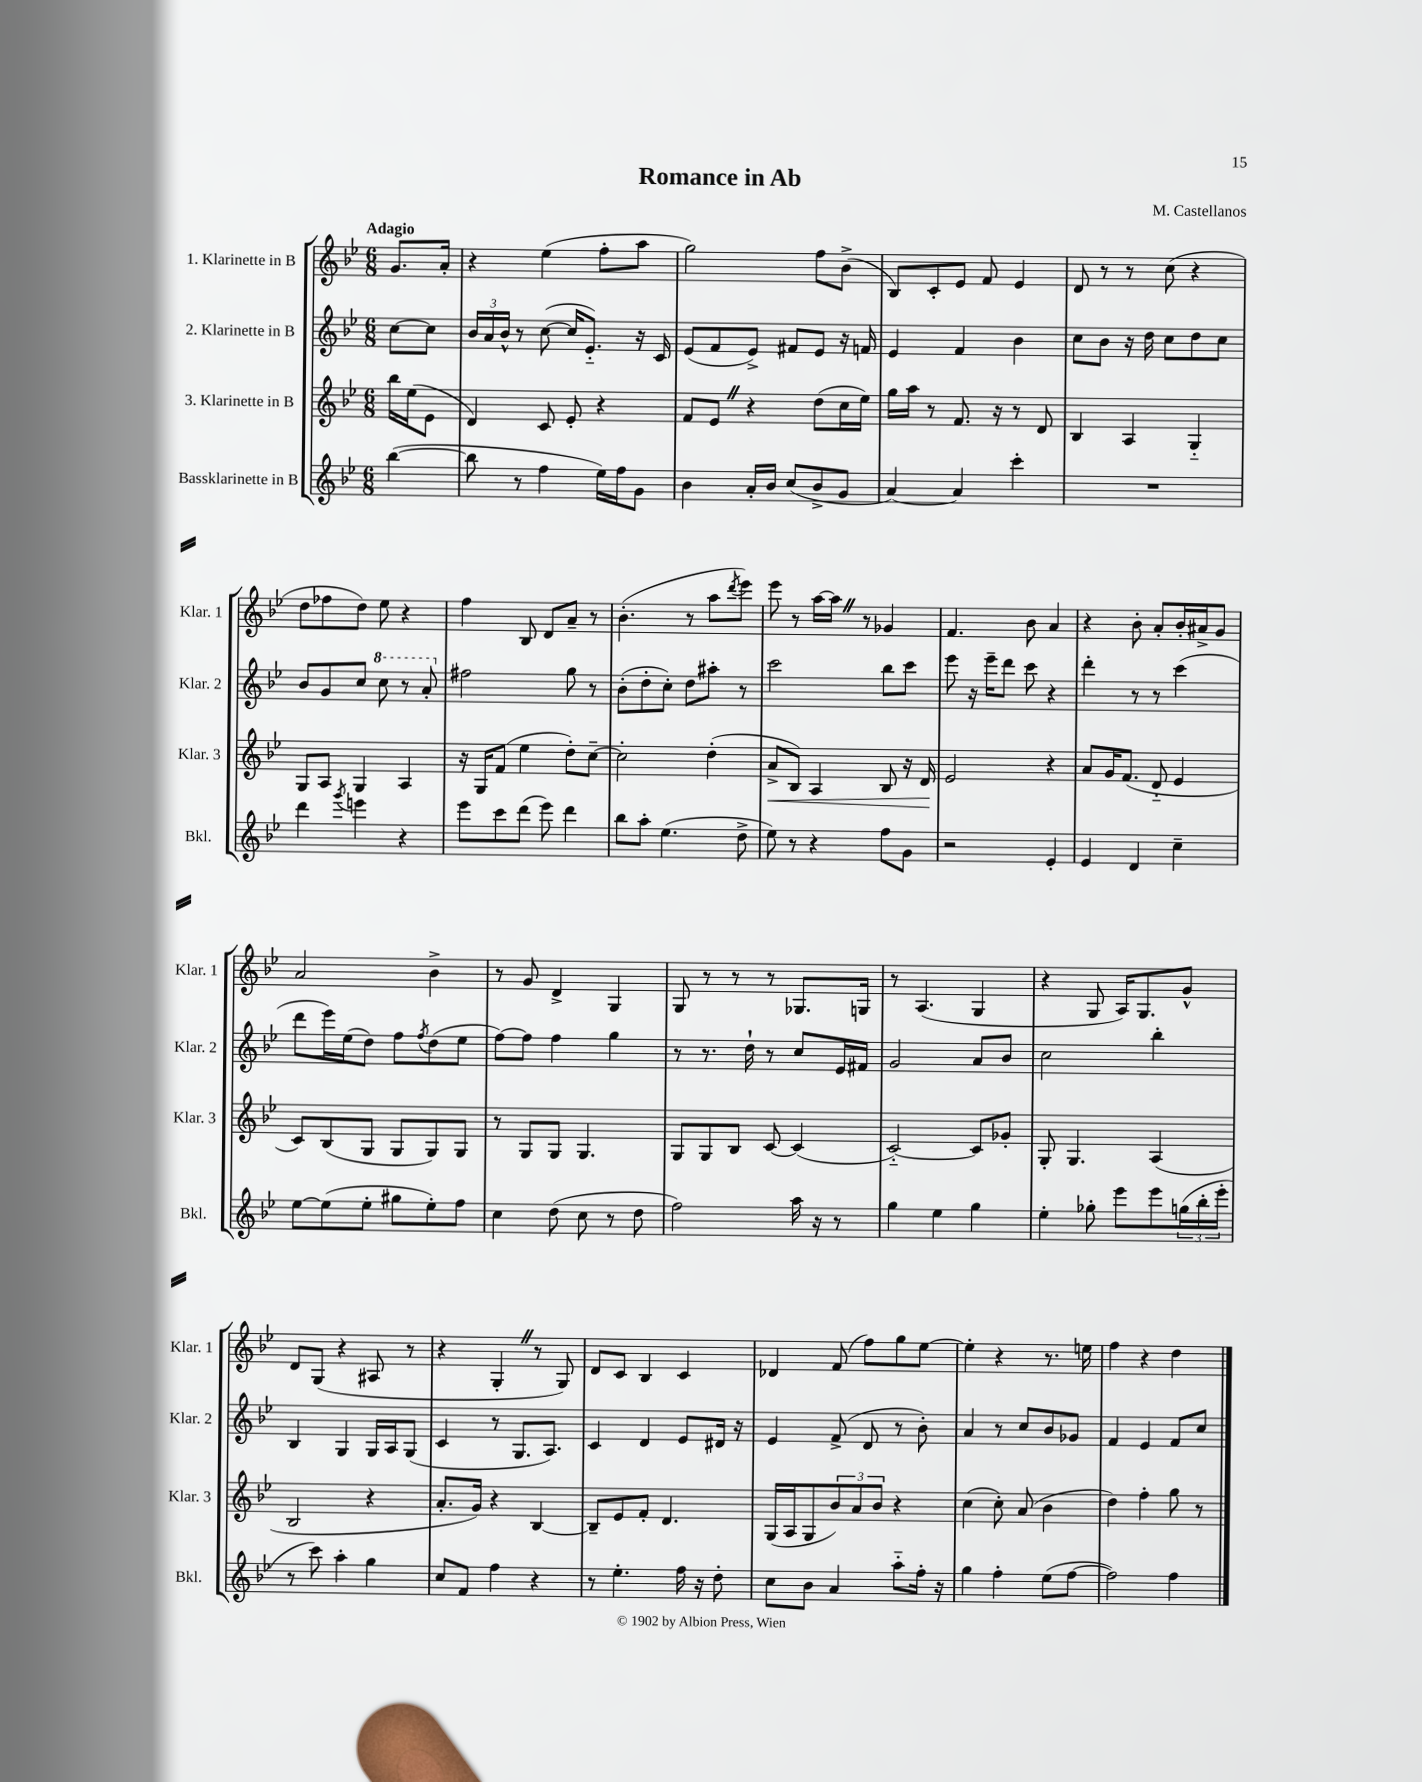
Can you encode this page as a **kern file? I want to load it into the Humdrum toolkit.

**kern	**kern	**dynam	**kern	**kern
*part4	*part3	*part3	*part2	*part1
*staff4	*staff3	*staff3	*staff2	*staff1
*I"Bassklarinette in B	*I"3. Klarinette in B	*	*I"2. Klarinette in B	*I"1. Klarinette in B
*I'Bkl.	*I'Klar. 3	*	*I'Klar. 2	*I'Klar. 1
*clefG2	*clefG2	*	*clefG2	*clefG2
*k[b-e-]	*k[b-e-]	*	*k[b-e-]	*k[b-e-]
*M6/8	*M6/8	*	*M6/8	*M6/8
=	=	=	=	=
!	!	!	!	!LO:TX:a:B:t=Adagio
([4bb-\	16bb-\LL	.	[8cc\L	8.g/L
.	(16ee-\J	.	.	.
.	8e-\J	.	8cc\J]	.
.	.	.	.	16a'/Jk
=1	=1	=1	=1	=1
8bb-\]	4d/)	.	24b-/LL	4r
.	.	.	24a/	.
.	.	.	24b-^^/JJ	.
8r	.	.	8r	.
4ff\	8c/	.	([8cc\	(4ee-\
.	8e-'/	.	16cc/KL]	.
.	.	.	8.e-/J)	.
16ee-\LL)	4r	.	.	8ff'\L
16ff\J	.	.	.	.
8g\J	.	.	16r	8aa\J
.	.	.	16c/	.
=2	=2	=2	=2	=2
4b-\	8f/L	.	(8e-/L	2gg\)
.	8e-Z/J	.	8f/	.
16a'/LL	4r	.	8e-^/J)	.
16b-/JJ	.	.	.	.
(8cc/L	.	.	8f#X/L	.
8b-^/	(8dd\L	.	8e-/J	8ff\L
8g/J	16cc\L	.	16r	(8b-^\J
.	16ee-\JJ)	.	16fn/	.
=3	=3	=3	=3	=3
[4a/)	16gg\LL	.	4e-/	8B-/L)
.	16aa\JJ	.	.	.
.	8r	.	.	8c'/
4a/]	8.f/	.	4f/	8e-/J
.	.	.	.	8f/
.	16r	.	.	.
4ccc'\	8r	.	4b-\	4e-/
.	8d/	.	.	.
=4	=4	=4	=4	=4
2.r	4B-/	.	8cc\L	8d/
.	.	.	8b-\J	8r
.	4A/	.	16r	8r
.	.	.	16dd\	.
.	.	.	8cc\L	(8cc\
.	4G/	.	8dd\	4r
.	.	.	8cc\J	.
!!LO:LB:g=z
=5	=5	=5	=5	=5
4ddd\	8G/L	.	8b-/L	8dd\L
.	8A/J	.	8g/	8ff-X\
8qggg/	.	.	.	.
4eeen\	4G/	.	8cc/J	8dd\J)
*	*	*	*8va	*
.	.	.	8ccc\	8ee-\
4r	4A/	.	8r	4r
.	.	.	8aa'/	.
=6	=6	=6	=6	=6
*	*	*	*X8va	*
8eee-\L	16r	.	2ff#X\	4ff\
.	16G/KL	.	.	.
8ccc\	(8f/J	.	.	.
(8ddd\J	4ee-\	.	.	8B-/
8eee-\)	.	.	.	8d/L
4ddd\	8dd'\L)	.	8gg\	8a~/J
.	[8cc~\J	.	8r	8r
=7	=7	=7	=7	=7
8bb-\L	2cc'\]	.	(8b-'\L	(4.b-'\
8aa'\J	.	.	8dd'\	.
(4.ee-\	.	.	8cc'\J)	.
.	.	.	8dd\L	8r
.	(4dd'\	.	8aa#X'\J	8aa\L
.	.	.	.	8qddd/
8dd^\	.	.	8r	8eee-\J)
=8	=8	=8	=8	=8
!	!	!LO:HP:b	!	!
8ee-\)	8a^/L	<	2ccc\	8eee-\
8r	8B-/J)	.	.	8r
4r	4A/	.	.	[16aa\LL
.	.	.	.	16aaZ\JJ]
.	.	.	.	8r
8ff\L	8B-/	.	8bb-\L	4g-X/
8g\J	16r	.	8ccc\J	.
.	16d/	.	.	.
.	.	[	.	.
=9	=9	=9	=9	=9
2r	2e-/	.	8eee-\	4.f/
.	.	.	16r	.
.	.	.	16eee-~\KL	.
.	.	.	8ddd\J	.
.	.	.	8ccc\	8b-\
4e-'/	4r	.	4r	4a/
=10	=10	=10	=10	=10
4e-/	8a/L	.	4ddd'\	4r
.	16g/K	.	.	.
.	(8.f/J	.	.	.
4d/	.	.	8r	8b-'\
.	8d/	.	8r	8a'/L
4cc~\	4e-/	.	(4ccc\	16b-'/L
.	.	.	.	16a#X^/J
.	.	.	.	8g/J
!!LO:LB:g=z
=11	=11	=11	=11	=11
[8ee-\L	8c/L)	.	8ddd\L	2a/
(8ee-\]	(8B-/	.	16eee-\L)	.
.	.	.	(16ee-\J	.
8ee-'\J	8G/J	.	8dd\J)	.
8gg#X\L	8G/L	.	8ff\L	.
.	.	.	8qff/	.
8ee-'\)	8G/)	.	(8dd\	4b-^\
8ff\J	8G/J	.	8ee-\J	.
=12	=12	=12	=12	=12
4cc\	8r	.	[8ff\L)	8r
.	8G/L	.	8ff\J]	8g/
(8dd\	8G/J	.	4ff\	4d^/
8cc\	4.G/	.	.	.
8r	.	.	4gg\	4G/
8dd\	.	.	.	.
=13	=13	=13	=13	=13
2ff\)	8G/L	.	8r	8G/
.	8G/	.	8.r	8r
.	8B-/J	.	.	8r
.	.	.	16dd`\	.
.	[8c/	.	8r	8r
16aa\	(4c/]	.	8cc/L	8.G-X/L
16r	.	.	.	.
8r	.	.	16e-/L	.
.	.	.	16f#X/JJ	16Gn/Jk
=14	=14	=14	=14	=14
4gg\	[2c/)	.	2g/	8r
.	.	.	.	(4.A/
4ee-\	.	.	.	.
4gg\	8c/L]	.	8a/L	4G/
.	8g-X'/J	.	8b-/J	.
=15	=15	=15	=15	=15
4ee-'\	8G'/	.	2cc\	4r
.	4.G/	.	.	.
8gg-X'\	.	.	.	8G/
8eee-\L	.	.	.	16A/KL)
.	.	.	.	8.G/
8eee-\	(4A/	.	4bb-'\	.
(24ggn\L	.	.	.	8g^^/J
24bb-'\	.	.	.	.
24eee-'\JJ	.	.	.	.
!!LO:LB:g=z
=16	=16	=16	=16	=16
8r	2B-/	.	4B-/	8d/L
8ccc\)	.	.	.	(8G/J
4aa'\	.	.	4G/	4r
4gg\	4r	.	16G/LL	8A#X/
.	.	.	16A/J	.
.	.	.	(8G/J	8r
=17	=17	=17	=17	=17
8cc/L	8.a'/L	.	4c/	4r
8f/J	.	.	.	.
.	16g/Jk)	.	.	.
4ff\	4r	.	8r	4G'Z/
.	.	.	8.G/L	.
4r	[4B-/	.	.	8r
.	.	.	8.A/J)	.
.	.	.	.	8G/)
=18	=18	=18	=18	=18
8r	8B-~/L]	.	4c/	8d/L
4.ee-'\	8e-/	.	.	8c/J
.	8f'/J	.	4d/	4B-/
.	4.d/	.	.	.
16ff\	.	.	8e-/L	4c/
16r	.	.	.	.
8dd'\	.	.	16d#X/Jk	.
.	.	.	16r	.
=19	=19	=19	=19	=19
8cc\L	(16G/LL	.	4e-/	4d-X/
.	16A/J	.	.	.
8b-\J	8G/	.	.	.
4a/	12b-/)	.	(8f^/	(8f/
.	12a/	.	.	.
.	.	.	8d/	8ff\L)
.	12b-/J	.	.	.
8aa\L	4r	.	8r	8gg\
16ff'\Jk	.	.	8b-'\)	[8ee-\J
16r	.	.	.	.
=20	=20	=20	=20	=20
4gg\	(4cc\	.	4a/	4ee-'\]
4ff'\	8cc'\)	.	8r	4r
.	(8a/	.	8cc/L	.
(8ee-\L	4b-\	.	8b-/	8.r
[8ff\J	.	.	8g-X/J	.
.	.	.	.	16een\
=21	=21	=21	=21	=21
2ff\])	4dd\)	.	4f/	4ff\
.	4ff'\	.	4e-/	4r
4ff\	8gg\	.	8f/L	4dd\
.	8r	.	8cc/J	.
==	==	==	==	==
*-	*-	*-	*-	*-
